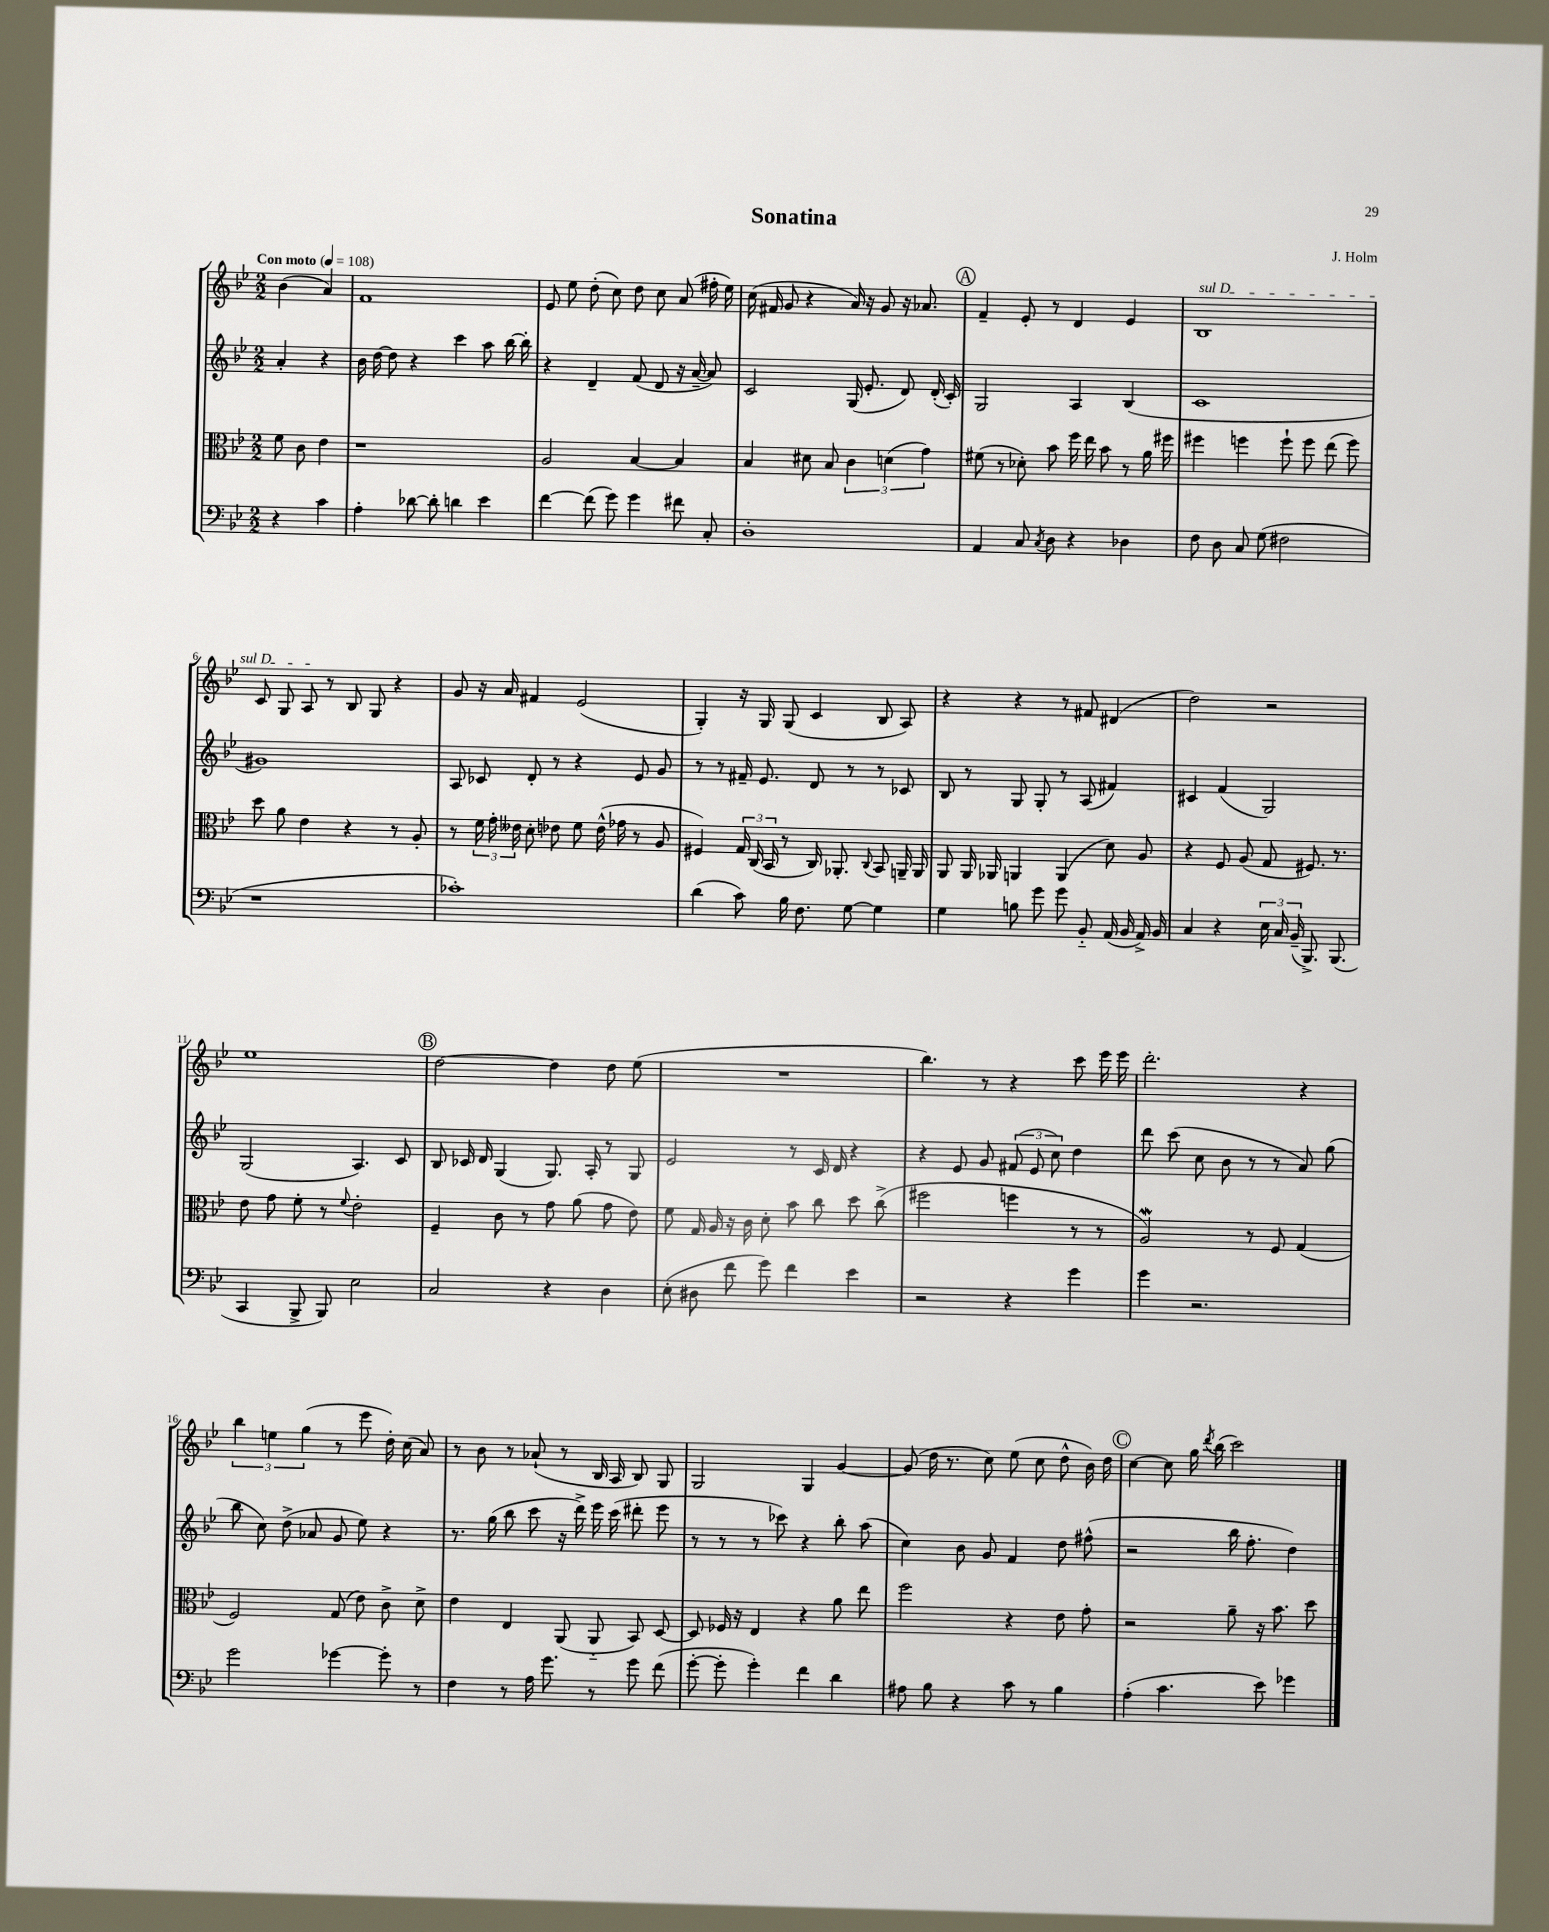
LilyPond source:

\header { title = "Sonatina" composer = "J. Holm" }
<<
\new StaffGroup <<
\new Staff = "s0" {
    \clef treble \key bes \major \numericTimeSignature \time 2/2 \partial 2 \tempo "Con moto" 4 = 108
    \autoBeamOff bes'4( a'4) |
    f'1 |
    ees'8 ees''8 d''8-.( c''8) d''8 c''8 a'8( fis''16-. ees''16) |
    c''16( fis'16 g'8 r4 a'16) r16 g'8 r16 aes'8. |
    \mark \markup { \circle "A" } f'4-- ees'8-. r8 d'4 ees'4 |
    \once \override TextSpanner.bound-details.left.text = \markup { \italic "sul D" } bes1\startTextSpan |
    c'8 g8 a8\stopTextSpan r8 bes8 g8 r4 |
    g'8 r16 a'16 fis'4 ees'2( |
    g4-.) r16 g16 g8( c'4 bes8 a8) |
    r4 r4 r8 fis'8 dis'4( |
    d''2) r2 |
    ees''1 |
    \mark \markup { \circle "B" } d''2~ d''4 d''8 ees''8( |
    R1 |
    bes''4.) r8 r4 c'''8 ees'''16 ees'''16 |
    d'''2.-. r4 |
    \tuplet 3/2 { bes''4 e''4 g''4( } r8 ees'''8 d''16-.) c''16( a'8) |
    r8 bes'8 r8 aes'8-!( r8 bes16 a16 bes8) g8 |
    g2 g4 g'4~ |
    g'8( d''16 r8. c''8) ees''8( c''8 d''8-^ bes'16) d''16 |
    \mark \markup { \circle "C" } c''4~ c''8 g''16 \acciaccatura { d'''8 } bes''16( c'''2) \bar "|." |
}
\new Staff = "s1" {
    \clef treble \key bes \major \numericTimeSignature \time 2/2 \partial 2
    \autoBeamOff a'4-. r4 |
    bes'16 d''16~ d''8 r4 c'''4 a''8 bes''16~ bes''16-. |
    r4 d'4-- f'8( d'8 r16 a'16~-- a'8) |
    c'2 g16( ees'8.-. d'8) d'16-.( c'16-.) |
    \mark \markup { \circle "A" } g2 a4 bes4( |
    c'1 |
    gis'1) |
    a8 ces'8 d'8-. r8 r4 ees'8 g'8 |
    r8 r8 fis'16-- ees'8. d'8 r8 r8 ces'8 |
    bes8 r8 g8 g8-. r8 a8( fis'4) |
    cis'4 f'4( g2) |
    g2( a4.) c'8 |
    \mark \markup { \circle "B" } bes8 ces'16 d'16 g4( g8.) a16-. r8 g8 |
    ees'2 r8 c'16 d'16 r4 |
    r4 ees'8 g'8 \tuplet 3/2 { fis'8( ees'8 c''8) } d''4 |
    d'''8 c'''8( c''8 bes'8 r8 r8 a'8) g''8( |
    bes''8 c''8) d''8->( aes'8 g'8 ees''8) r4 |
    r8. g''16( bes''8 c'''8 r16 d'''16->) ees'''16 c'''16( dis'''8-. ees'''8 |
    r8 r8 r8 ces'''8) r4 bes''8-. a''8( |
    c''4) bes'8 g'8 f'4 d''8 fis''8-^( |
    \mark \markup { \circle "C" } r2 bes''16 f''8.-. d''4) \bar "|." |
}
\new Staff = "s2" {
    \clef alto \key bes \major \numericTimeSignature \time 2/2 \partial 2
    \autoBeamOff f'8 c'8 ees'4 |
    r1 |
    a2 bes4~ bes4 |
    bes4 dis'8 bes8 \tuplet 3/2 { c'4 d'4( g'4) } |
    \mark \markup { \circle "A" } fis'8( r8 des'8-.) bes'8 f''16 ees''16 bes'8 r8 a'16 fis''16 |
    fis''4 f''4 f''8-! f''8 ees''8( f''8) |
    d''8 a'8 ees'4 r4 r8 a8-. |
    r8 \tuplet 3/2 { f'16 g'16-. eeses'16 } d'8-. ees'8 f'8 ees'16-^( ges'16 r8 a8 |
    fis4) \tuplet 3/2 { g16 c16( bes,16 } r8 c16) aes,8.-. \appoggiatura { c8 } bes,8 a,16-- a,16 |
    a,8 a,16 aes,16 a,4 a,4( d'8) a8 |
    r4 f8 a8( g8 fis8.) r8. |
    ees'8 g'8 f'8-. r8 \appoggiatura { f'8 } ees'2-. |
    \mark \markup { \circle "B" } f4-- c'8 r8 g'8 a'8( g'8 ees'8) |
    f'8 g16 a16 r16 c'16 d'8-. bes'8 c''8 d''8 c''8->( |
    fis''2 f''4 r8 r8 |
    a2\mordent) r8 f8 g4( |
    f2) g8( ees'8) c'8-> d'8-> |
    ees'4 ees4 a,8( a,8-_ bes,8) d8~ |
    d8 fes16 r16 ees4 r4 a'8 ees''8 |
    f''2 r4 ees'8 g'8-. |
    \mark \markup { \circle "C" } r2 a'8-- r16 bes'8. d''8 \bar "|." |
}
\new Staff = "s3" {
    \clef bass \key bes \major \numericTimeSignature \time 2/2 \partial 2
    \autoBeamOff r4 c'4 |
    a4-. des'8~ des'8-. d'4 ees'4 |
    f'4~ f'8( g'8) g'4 fis'8 c8-. |
    d1-. |
    \mark \markup { \circle "A" } a,4 c8 \acciaccatura { c8 } d8 r4 des4 |
    f8 d8 c8 g8( fis2 |
    r1 |
    ces'1-.) |
    d'4( c'8) bes16 f8. g8~ g4 |
    g4 b8 g'8 g'8 bes,8-_ a,16( bes,16 a,16->) bes,16 |
    c4 r4 \tuplet 3/2 { ees16 c16 bes,16--( } bes,,8.->) bes,,8.( |
    c,4 bes,,8-> bes,,8) ees2 |
    \mark \markup { \circle "B" } c2 r4 d4 |
    ees8-.( dis8 f'8 g'8) f'4 ees'4 |
    r2 r4 g'4 |
    g'4 r2. |
    g'2 ges'4~ ges'8-. r8 |
    f4 r8 a16 g'8. r8 g'8 f'8( |
    g'8~-. g'8-. g'4-.) f'4 d'4 |
    ais8 bes8 r4 c'8 r8 bes4 |
    \mark \markup { \circle "C" } a4-.( c'4. ees'8) ges'4 \bar "|." |
}
>>
>>
